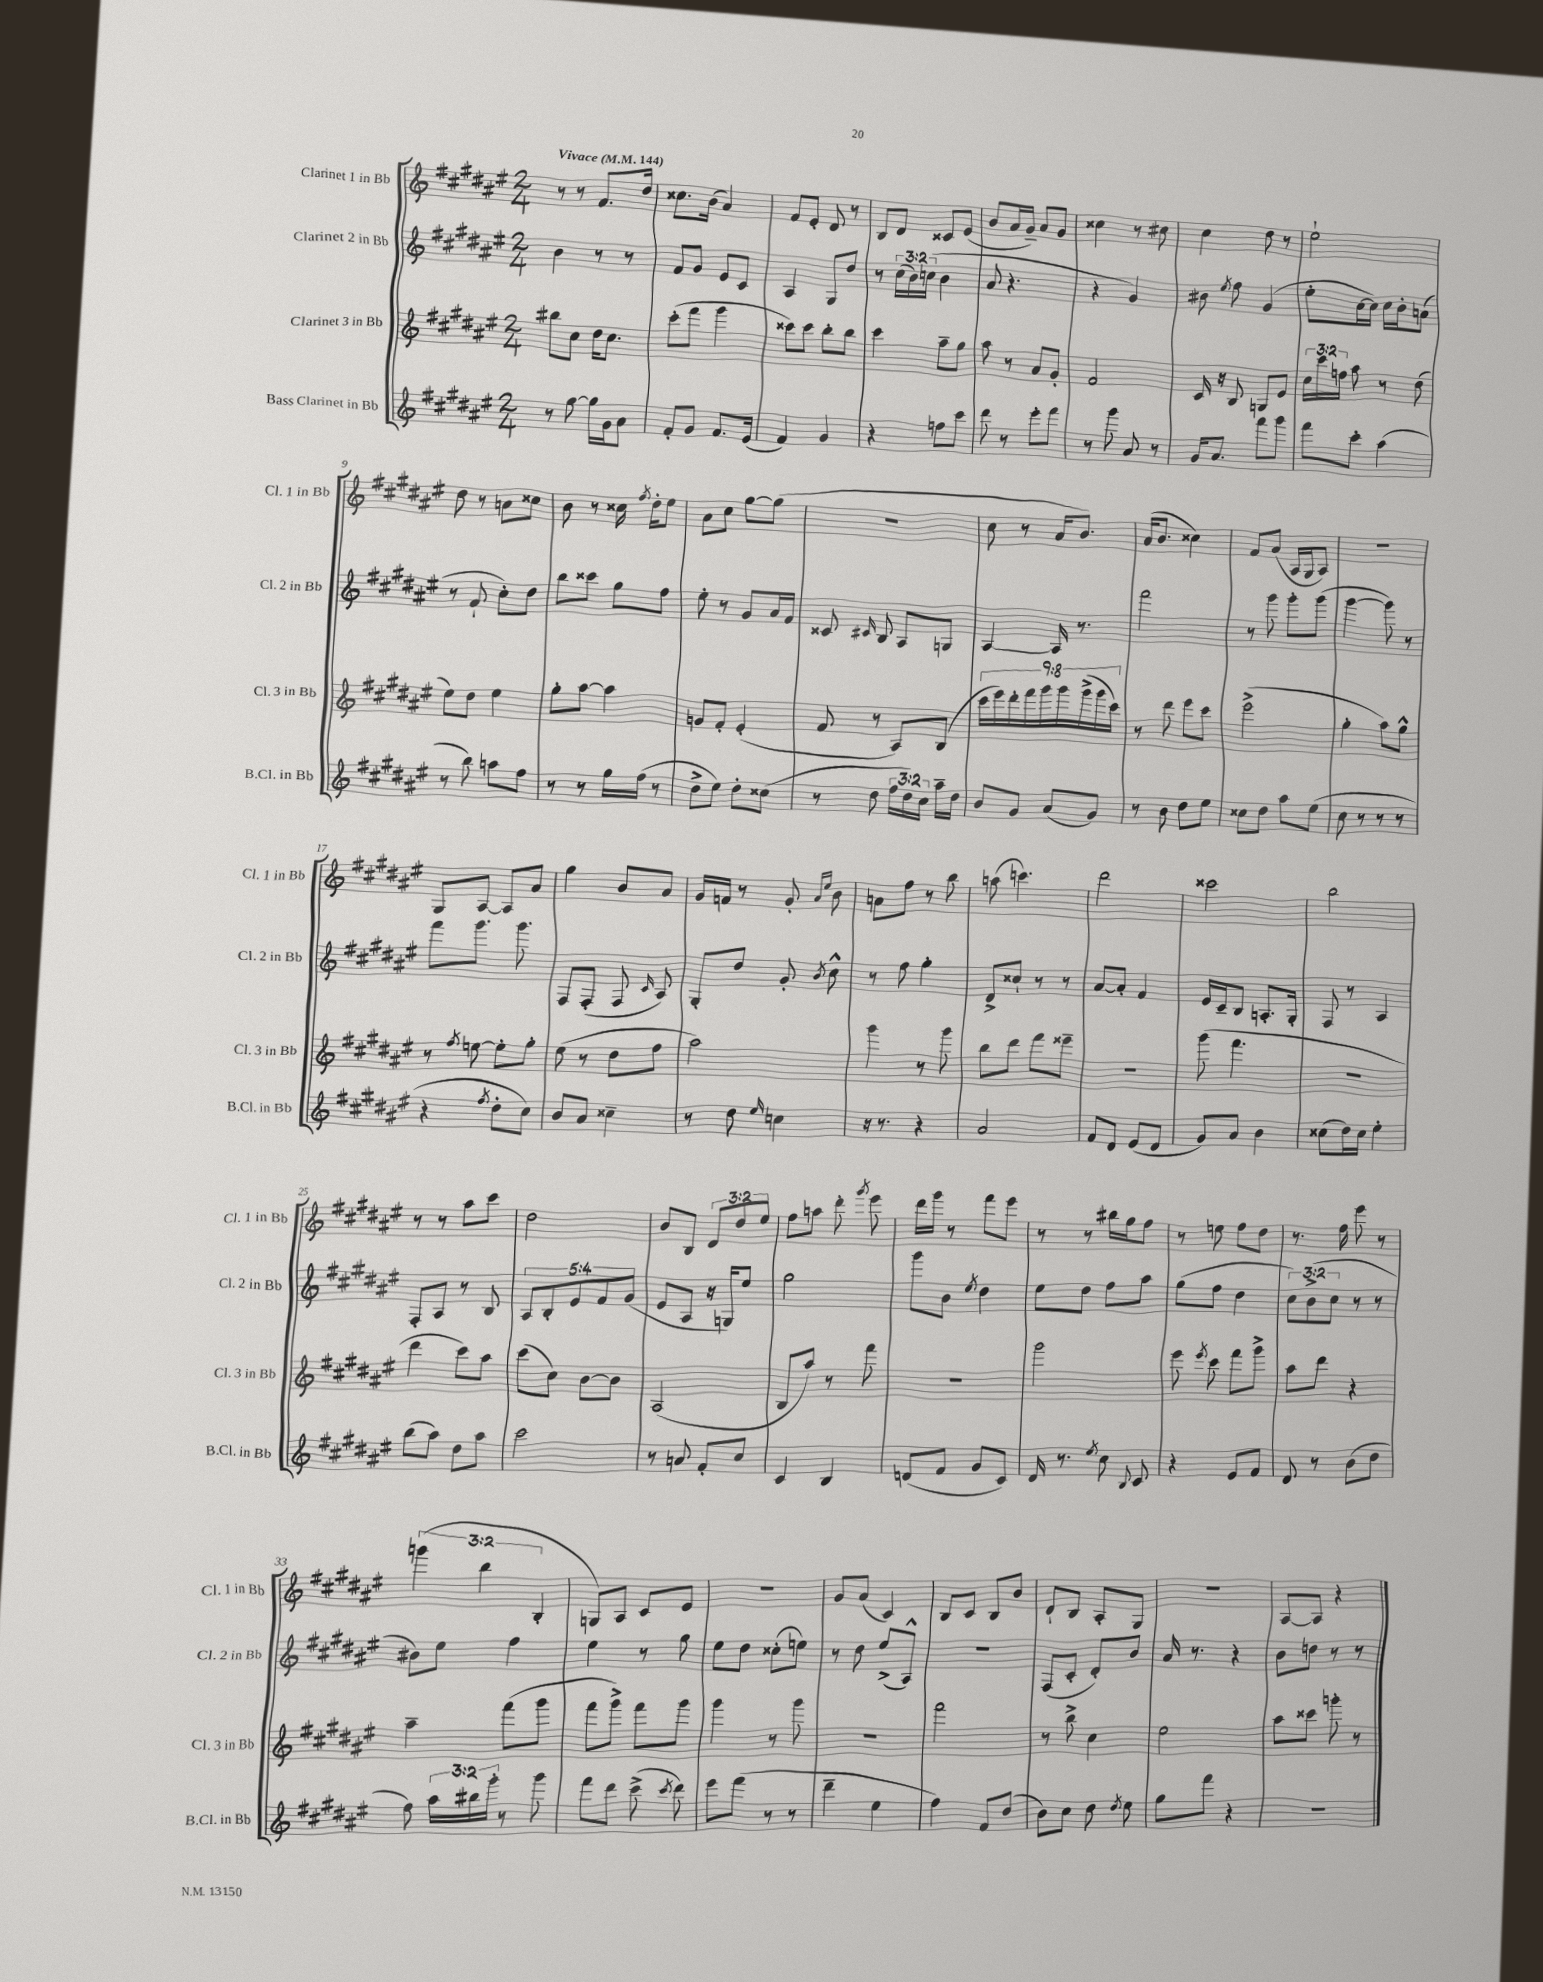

**kern	**kern	**kern	**kern
*staff4	*staff3	*staff2	*staff1
*clefG2	*clefG2	*clefG2	*clefG2
*k[f#c#g#d#a#e#]	*k[f#c#g#d#a#e#]	*k[f#c#g#d#a#e#]	*k[f#c#g#d#a#e#]
*M2/4	*M2/4	*M2/4	*M2/4
*MM144	*MM144	*MM144	*MM144
8r	8bb#\L	4b\	8r
[8gg#\	8cc#\J	.	8r
16gg#\]LL	16dd#\LK	8r	8.f#/L
16g#\J	8.cc#\J	.	.
8a#\J	.	8r	.
.	.	.	16dd#/Jk
=	=	=	=
8f#'/L	(8ccc#'\L	8f#/L	8.cc##\L
8g#/J	8fff#\J	8g#/J	.
.	.	.	(16b\Jk
8.f#/L	4ggg#\	8e#/L	4a#/)
.	.	8c#/J	.
(16e#/Jk	.	.	.
=	=	=	=
4f#/)	8ccc##\L)	4A#/	8f#/L
.	8ccc##\J	.	8e#'/J
4g#/	8bb'\L	8G#/L	8d#/
.	8bb\J	8dd#/J	8r
=	=	=	=
4r	4ccc#\	8r	8B/L
.	.	(24cc#\LL	8d#/J
.	.	24b\)	.
.	.	(24cc\JJ	.
8ff\L	8aa#~\L	4b\	8c##/L
8ccc#\J	8gg#\J	.	(8e#/J
=	=	=	=
8ddd#\	8aa#\	8a#/	8b/L
8r	8r	4.r	16a#/L
.	.	.	16g#~/JJ)
8eee#'\L	8a#/L	.	8a#/L
8fff#\J	8g#'/J	.	8g#/J
=	=	=	=
8r	2f#/	4r	4cc##\
8ggg#\	.	.	.
8a#/	.	4g#/)	8r
8r	.	.	8cc#\
=	=	=	=
16g#/LK	16c#/	8b#\	4cc#\
8.a#/J	16r	.	.
.	.	8qee#/	.
.	8B/	8ff#\	.
8fff#\L	8G/L	(4g#/	8dd#\
8ggg#\J	8e#/J	.	8r
=	=	=	=
8fff#\L	24cc#\LL	8ee#'\L	2ee#`\
.	24ccc#\	.	.
.	24ff\JJ	.	.
8ccc#'\J	8aa#\	[16cc#\L	.
.	.	16cc#\]JJ)	.
(4aa#\	8r	16cc#\LL	.
.	.	16b'\J	.
.	(8dd#\	(8a\J	.
=	=	=	=
8r	8ee#\L)	8r	8dd#\
8bb\)	8dd#\J	8f#`/	8r
8aa\L	4ee#\	8cc#'\L)	8a\L
8ff#\J	.	8dd#\J	8cc##\J
=	=	=	=
8r	8gg#'\L	8bb\L	8b\
8r	[8aa#\J	8ccc##\J	8r
16gg#\LL	4aa#\]	8gg#\L	16cc##\
.	.	.	8qff#/
(16ff#\JJ	.	.	16dd#'\LK
8r	.	8ff#\J	8ee#\J
=	=	=	=
8dd#^\L	8g/L	8ee#'\	8a#\L
8ee#\J)	8f#'/J	8r	8cc#\J
8dd#'\L	(4e#'/	8g#/L	[8gg#\L
(8cc##\J	.	16a#/L	(8gg#\]J
.	.	16f#/JJ	.
=	=	=	=
8r	8f#/	8c##/	2r
.	.	16qqc#/	.
8dd#\	8r	8B/	.
24ff#\LL	8A#/L)	8A#/L	.
24dd#\)	.	.	.
24cc#\JJ	.	.	.
16aa#~\LL	(8B/J	8G/J	.
16dd#\JJ	.	.	.
=	=	=	=
8b/L	18ccc#\LL	[4A#/	8cc#\
.	18eee#\)	.	.
.	18ddd#'\	.	.
8g#/J	.	.	8r
.	18fff#\	.	.
.	18ggg#\	.	.
(8a#/L	.	16A#/]	16a#/LK
.	18ggg#\	.	.
.	.	8.r	8.b/J)
.	(18ggg#^\	.	.
8g#/J)	.	.	.
.	18ggg#\	.	.
.	18ccc#\JJ)	.	.
=	=	=	=
8r	8r	2fff#\	(16a#/LK
.	.	.	8.b/J
8b\	8ddd#\	.	.
8dd#\L	8eee#\L	.	4cc##\)
8ee#\J	8ccc#\J	.	.
=	=	=	=
8cc##\L	(2eee#^\	8r	8f#/L
8dd#\J	.	8ggg#\	(8a#/J
8aa#\L	.	8ggg#'\L	16A#/LL
.	.	.	16G#/J
(8ee#\J	.	(8ggg#\J	8A#/J)
=	=	=	=
8cc#\	4gg#'\	[4ggg#\	2r
8r	.	.	.
8r	8aa#\L)	8ggg#\])	.
8r	8gg#^^\J	8r	.
=	=	=	=
4r	8r	8fff#\L	8G#/L
.	8qff#/	.	.
.	[8ee\	8.ggg#\J	[8A#/J
8qff#/	.	.	.
8dd#'\L	8ee'\]L	.	8A#/]L
.	.	8.ggg#\	.
8cc#\J)	8gg#'\J	.	8a#/J
=	=	=	=
8b/L	(8ee#\	8F#/L	4gg#\
8a#/J	8r	(8F#'/J	.
4cc##~\	8dd#\L	8F#/	8b/L
.	.	16qqc#/	.
.	8ff#\J	8A#/)	8a#/J
=	=	=	=
8r	2aa#\)	8G#'/L	16g#/LL
.	.	.	16f/JJ
8dd#\	.	8dd#/J	8r
16qqee#/	.	.	.
4cc\	.	8g#'/	8g#'/
.	.	.	16qqa#/LL
.	.	8qb/	16qqee#/JJ
.	.	8cc#^^\	8b\
=	=	=	=
16r	4ggg#\	8r	8a\L
8.r	.	.	.
.	.	8ff#\	8ff#\J
4r	8r	4gg#'\	8r
.	8ggg#\	.	8bb\
=	=	=	=
2a#/	8bb\L	8d#^/L	(8aa\
.	8ddd#\J	8cc##`/J	4.ccc\)
.	8fff#\L	8r	.
.	8eee##~\J	8r	.
=	=	=	=
8f#/L	2r	[8a#/L	2ddd#\
8d#/J	.	8a#'/]J	.
(8e#/L	.	4f#/	.
8d#/J	.	.	.
=	=	=	=
8g#/L)	(8ggg#\	16e#/LL	2ccc##\
.	.	16c#~/J	.
8a#/J	4.fff#\	8B/J	.
4b\	.	8.A'/L	.
.	.	16G#'/Jk	.
=	=	=	=
(8cc##\L	2r	8F#/	2bb\
16dd#\L)	.	8r	.
16cc##\JJ	.	.	.
4ee#'\	.	4A#/	.
=	=	=	=
(8bb\L	4ddd#\	8F#'/L	8r
8aa#\J)	.	8A#/J	8r
8dd#\L	8ccc#\L)	8r	8aa#\L
8aa#\J	8aa#\J	8B/	8ccc#\J
=	=	=	=
2ccc#\	(8ccc#\L	10A#/L	2dd#\
.	.	10B'/	.
.	8cc#\J)	.	.
.	.	10e#/	.
.	[8b\L	.	.
.	.	10f#/	.
.	8b\]J	.	.
.	.	(10g#/J	.
=	=	=	=
8r	(2A#/	8e#/L	8b/L
8a/	.	8A#/J	8B/J
8f#'/L	.	16r	12d#/L
.	.	16G/LK)	.
.	.	.	12dd#/
8cc#/J	.	8ee#/J	.
.	.	.	12ee#/J
=	=	=	=
4c#/	8B/L	2gg#\	8ff#\L
.	8aa#/J)	.	8aa\J
4B/	8r	.	8ddd#'\
.	.	.	8qggg#/
.	8fff#\	.	8eee#\
=	=	=	=
(8d/L	2r	8ggg#\L	16ddd#\LL
.	.	.	16ggg#\JJ
8f#/J	.	8b\J	8r
.	.	8qee#/	.
8g#/L	.	4dd#\	8fff#\L
8c#/J)	.	.	8eee#\J
=	=	=	=
16d#/	2ggg#\	8ee#\L	8r
8.r	.	.	.
.	.	8dd#\J	8r
8qee#/	.	.	.
8cc#\	.	8ff#\L	16bb#\LL
.	.	.	16gg#\J
8qqB/	.	.	.
8c#/	.	8aa#\J	8ff#\J
=	=	=	=
4r	8eee#\	(8gg#\L	8r
.	8qeee#/	.	.
.	8ccc#\	8ff#\J	8ee\
8e#/L	8fff#\L	4dd#\	8ff#\L
8f#/J	8ggg#^\J	.	8dd#\J
=	=	=	=
8d#/	8aa#\L	12cc#\L)	8.r
.	.	(12b^\	.
8r	8ddd#\J	.	.
.	.	12cc#\J	.
.	.	.	16ff#\
(8b\L	4r	8r	8eee#\
8dd#\J	.	8r	8r
=	=	=	=
8ff#\)	4aa#~\	8b#\L)	(6ggg\
24aa#\LL	.	8ee#\J	.
24bb#\	.	.	6bb\
24ggg#'\JJ	.	.	.
8r	(8fff#\L	4ff#\	.
.	.	.	6B'/
8ggg#\	8ggg#\J	.	.
=	=	=	=
8fff#\L	8fff#\L	4ee#\	8G/L)
8ddd#\J	8ggg#^\J)	.	8A#/J
(8ccc#^\	8fff#\L	8r	8c#/L
8qccc#/	.	.	.
8ddd#\)	8ggg#\J	8gg#\	8e#/J
=	=	=	=
8eee#\L	4ggg#\	8ee#\L	2r
(8fff#\J	.	8dd#\J	.
8r	8r	(8cc##'\L	.
8r	8ggg#\	8ee\J)	.
=	=	=	=
4ddd#~\	2r	8r	8g#/L
.	.	8dd#\	(8a#/J
4ee#\	.	(8ee#^/L	4c#/)
.	.	8A#^^/J)	.
=	=	=	=
4ff#\)	2fff#\	2r	8B/L
.	.	.	8c#/J
8f#/L	.	.	8B/L
(8dd#/J	.	.	8b/J
=	=	=	=
8b\L)	8r	(8F#/L	8d#`/L
8cc#\J	8bb^\	8c#'/J	8B/J
8dd#\	4cc#\	8d#'/L)	8A#'/L
8qdd#/	.	.	.
8ee#\	.	8b/J	8G#/J
=	=	=	=
8gg#\L	2ee#\	16a#/	2r
.	.	8.r	.
8fff#\J	.	.	.
4r	.	4r	.
=	=	=	=
2r	8aa#\L	8b\L	[8A#/L
.	8ccc##\J	8dd\J	8A#/]J
.	8ggg'\	8r	4r
.	8r	8r	.
==	==	==	==
*-	*-	*-	*-
